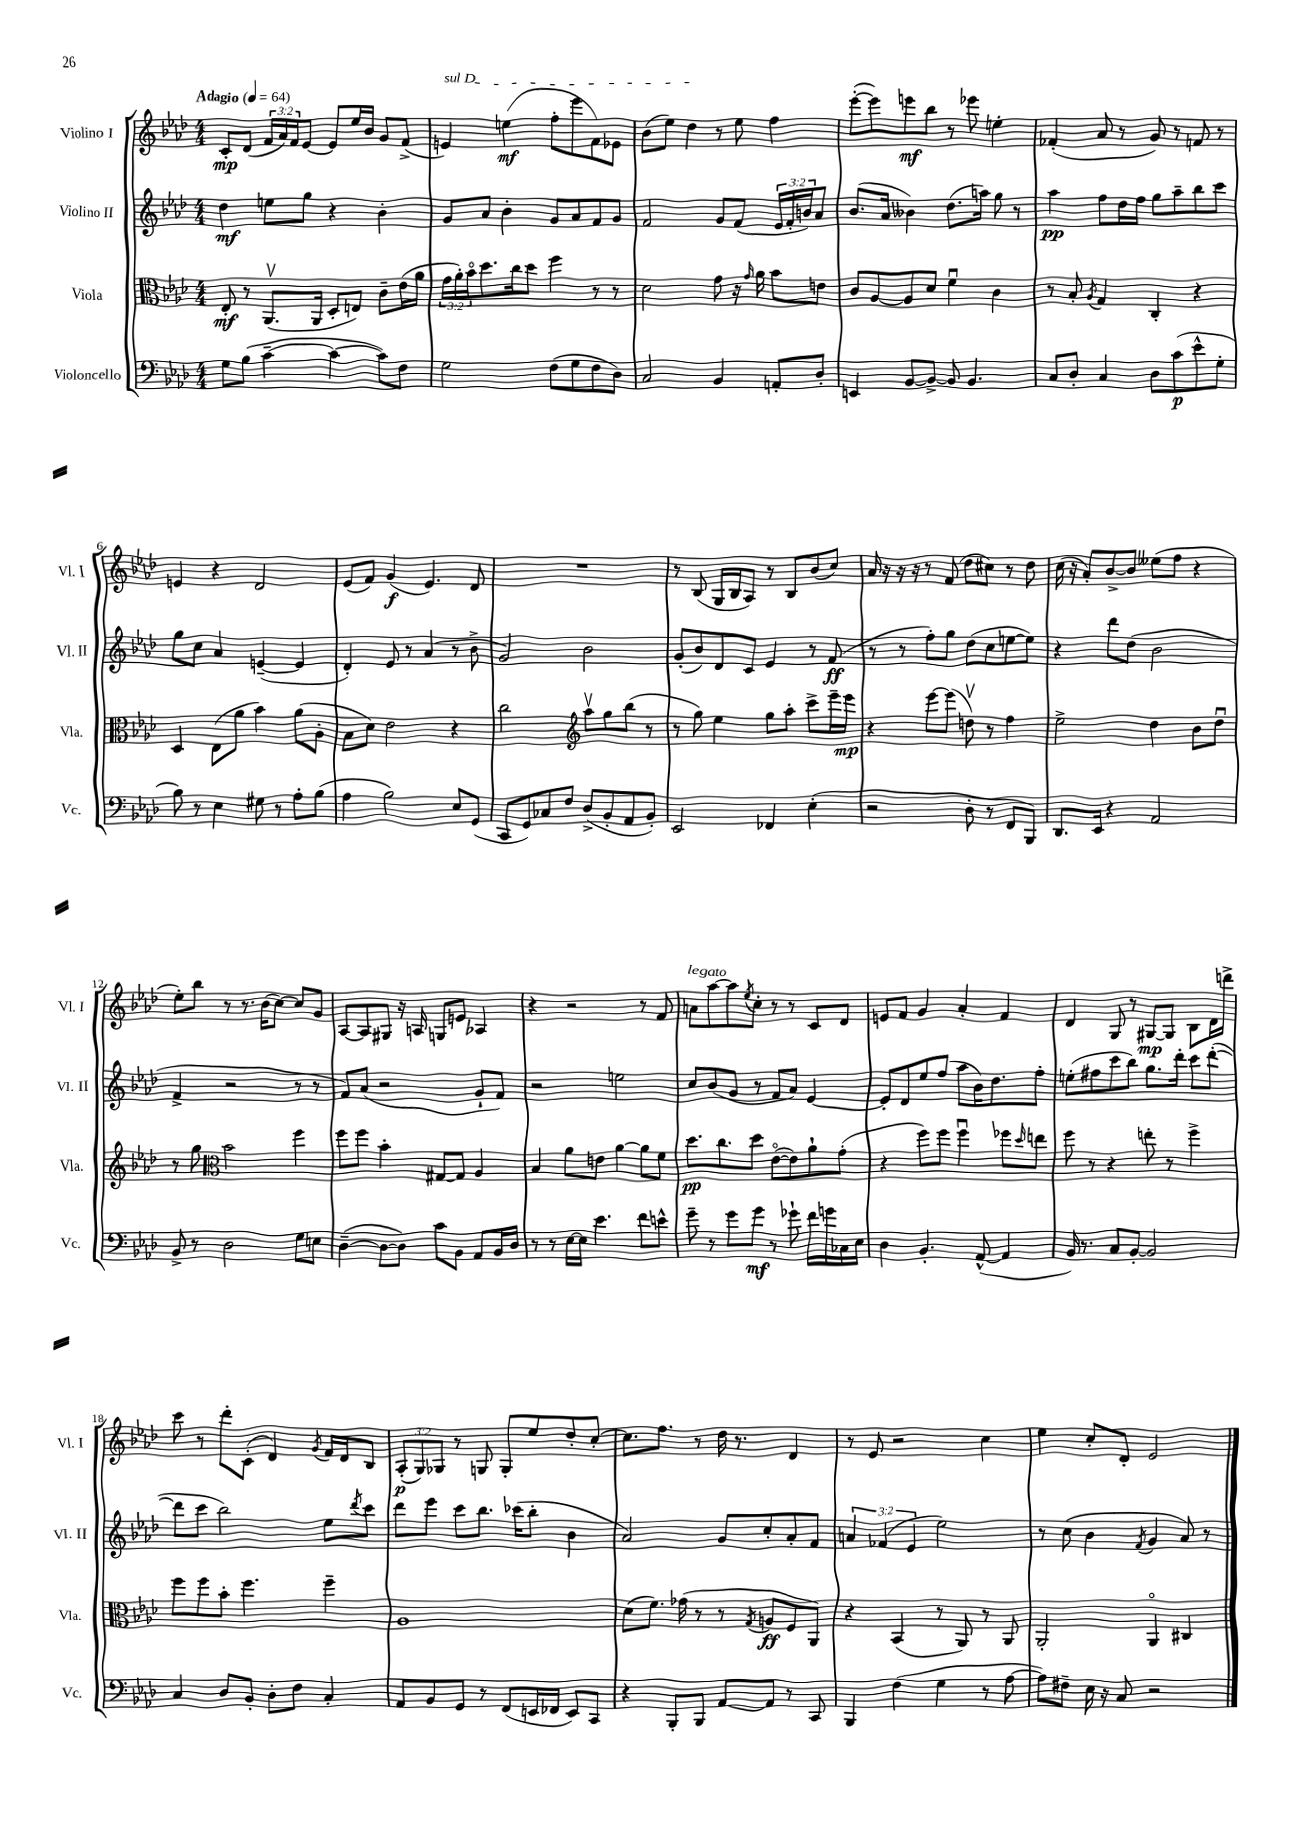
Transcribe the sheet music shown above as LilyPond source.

<<
\new StaffGroup <<
\new Staff = "s0" \with { instrumentName = "Violino I" shortInstrumentName = "Vl. I" } {
    \clef treble \key aes \major \numericTimeSignature \time 4/4 \override Staff.TupletNumber.text = #tuplet-number::calc-fraction-text \tempo "Adagio" 4 = 64
    c'8-.\mp des'8( \tuplet 3/2 { f'16 aes'16) f'16 } ees'8~ ees'8 ees''16 bes'16 g'8 f'8->( |
    \once \override TextSpanner.bound-details.left.text = \markup { \italic "sul D" } e'4\startTextSpan) e''4\mf( f''8-. ees'''8 f'8) ees'8 |
    bes'8( ees''8) des''4\stopTextSpan r8 ees''8 f''4 |
    ees'''8~-.( ees'''8) e'''8\mf bes''8 r8 ees'''8 e''4-. |
    fes'4-.( aes'8 r8 g'8) r8 f'8 r8 |
    e'4 r4 des'2 |
    ees'8( f'8) g'4\f( ees'4.) des'8 |
    R1 |
    r8 bes8( g16 bes16 aes8) r8 bes8 bes'8( c''8) |
    aes'16 r16 r16 r16 r8 f'8( des''8 cis''8) r8 des''8 |
    c''16( r16 aes'8-.) bes'8~-> bes'8 eeses''8( f''8 r4 |
    ees''8-.) bes''8 r8 r8. bes'16( c''8~) c''8 g'8 |
    aes8~ aes8 gis8 r16 a16 g8 e'8 aes4 |
    r4 r2 r8 f'8 |
    a'8^\markup { \italic "legato" } aes''8~ aes''8 \acciaccatura { ees''8 } c''8-. r8 r8 c'8 des'8 |
    e'8 f'8 g'4 aes'4-. f'4 |
    des'4 g8 r8 gis8~\mp gis8 bes8 des'16 d'''16-> |
    c'''8 r8 des'''8-. c'8-.( des'4) \acciaccatura { g'8 } f'16 des'16 bes8 |
    \tuplet 3/2 { aes8-.\p( g8) ges8 } r8 g8 g8-. ees''8 des''8-. c''8~-. |
    c''8. f''8. r8 des''16 r8. des'4 |
    r8 ees'8 r2 c''4 |
    ees''4 c''8-. des'8-. ees'2 \bar "|." |
}
\new Staff = "s1" \with { instrumentName = "Violino II" shortInstrumentName = "Vl. II" } {
    \clef treble \key aes \major \numericTimeSignature \time 4/4 \override Staff.TupletNumber.text = #tuplet-number::calc-fraction-text
    des''4\mf e''8 g''8 r4 bes'4-. |
    g'8 aes'8 bes'4-. g'8 aes'8 f'8 g'8 |
    f'2 g'8 f'8( \tuplet 3/2 { ees'16 f'16-. b'16) } aes'8 |
    bes'8.( aes'16 beses'4) des''8.( a''16) g''8 r8 |
    aes''4\pp f''8 des''16 f''16 g''8 aes''8-- bes''8 c'''8 |
    g''8 c''8 aes'4 e'4~--( e'4 |
    des'4-.) ees'8 r8 aes'4( r8 bes'8-> |
    g'2) bes'2 |
    g'8-.( bes'8) des'8 c'8 ees'4 r8 f'8\ff( |
    r8 r8 f''8-.) g''8 des''8( c''8 e''8~ e''8) |
    r4 des'''8 des''8( bes'2 |
    f'4-> r2 r8 r8 |
    f'8) aes'8( r2 g'8-! f'8) |
    r2 e''2 |
    c''8 bes'8( g'8 r8 f'8 aes'8) ees'4~ |
    ees'8-. des'8 ees''8 f''8( aes''8 bes'16) des''8. f''8-. |
    e''8-.( fis''8 c'''8 bes''8) g''8. des'''16-. c'''8 des'''8~-.( |
    des'''8 c'''8 bes''2) ees''8 \acciaccatura { des'''8 } c'''8 |
    des'''8 ees'''8 c'''8 bes''8. ces'''16( bes''8-. bes'4 |
    aes'2) g'8 c''8-. aes'8-. f'8 |
    \tuplet 3/2 { a'4 fes'4( ees'4 } ees''2) |
    r8 c''8( bes'4 \acciaccatura { f'8 } g'4 aes'8) r8 \bar "|." |
}
\new Staff = "s2" \with { instrumentName = "Viola" shortInstrumentName = "Vla." } {
    \clef alto \key aes \major \numericTimeSignature \time 4/4 \override Staff.TupletNumber.text = #tuplet-number::calc-fraction-text
    ees8-.\mf r8 aes,8.\upbow( aes,16 des8-. e8) c'8-- ees'16( aes'16 |
    \tuplet 3/2 { g'16 aes'16-.) bes'16\flageolet } des''8. c''16 des''8 f''4 r8 r8 |
    des'2 g'8 r16 \grace { g'16 } aes'16 bes'8 e'8 |
    c'8 aes8~ aes8 des'8 f'4\downbow c'4 |
    r8 bes8-. \acciaccatura { aes8 } g4 c4-. r4 |
    des4 ees8( aes'8 bes'4) aes'8( aes8-. |
    bes8 des'8) ees'2 r4 |
    c''2 \clef treble aes''8\upbow g''8 bes''8( r8 |
    r8 g''8) ees''4 g''8 aes''8-. c'''8-> ees'''16-- ees'''16\mp |
    r4 ees'''8~ ees'''8( d''8\upbow) r8 f''4 |
    ees''2-> des''4 bes'8 des''8\downbow |
    r8 g''8 \clef alto bes'2 f''4 |
    f''8 f''8 bes'4-. gis8~ gis8 aes4 |
    bes4 aes'8 e'8 aes'4~ aes'8 f'8 |
    des''8.\pp c''8. des''8 ees'8~\flageolet( ees'8) aes'8-! g'8-.( |
    r4 f''8) f''8 f''4\downbow fes''8 \grace { des''16 } e''8 |
    f''8 r8 r4 e''8-. r8 f''4-> |
    f''8 f''8 bes'8-. f''4. f''4-- |
    aes1 |
    des'8( f'8.) ges'16( r8 r8 \acciaccatura { g8 } a8\ff f8 aes,8) |
    r4 bes,4( r8 aes,8) r8 aes,8 |
    aes,2-. aes,4\flageolet cis4 \bar "|." |
}
\new Staff = "s3" \with { instrumentName = "Violoncello" shortInstrumentName = "Vc." } {
    \clef bass \key aes \major \numericTimeSignature \time 4/4
    g8 bes8( c'4~-- c'4~ c'8) f8 |
    g2 f8( g8 f8 des8) |
    c2 bes,4 a,8-. des8-. |
    e,4 bes,8~ bes,8~-> bes,8 bes,4. |
    c8 des8-. c4 des8 c'8\p( ees'8-^ g8-. |
    bes8) r8 ees4 gis8 r8 aes8-. bes8( |
    aes4 bes2) ees8 g,8( |
    c,8 g,8) ces8 f8 des8->( bes,8-. aes,8 bes,8-.) |
    ees,2 fes,4 ees4-.( |
    r2 des8-. r8 f,8 bes,,8) |
    des,8. ees,16 r4 aes,2 |
    bes,8-> r8 des2 g8 e8 |
    des4~--( des8~ des8) c'8 bes,8 aes,8 bes,16 des16 |
    r8 r8 ees16~ ees16 ees'4. f'8 e'8-^ |
    g'8-- r8 g'8 g'8\mf r8 ges'8-! f'16 g'16 ces16 ees16 |
    des4 bes,4.-. aes,8~-^( aes,4 |
    bes,16) r8. c8 bes,8~-. bes,2 |
    c4 des8 bes,8-. des8-. f8 c4-. |
    aes,8 bes,8 g,8 r8 f,8( e,16 fes,16 e,8) c,8 |
    r4 bes,,8-. bes,,8 aes,8~ aes,8 r8 c,8 |
    bes,,4 f4( g4 r8 aes8~ |
    aes8) fis8-- ees16 r16 c8 r2 \bar "|." |
}
>>
>>
